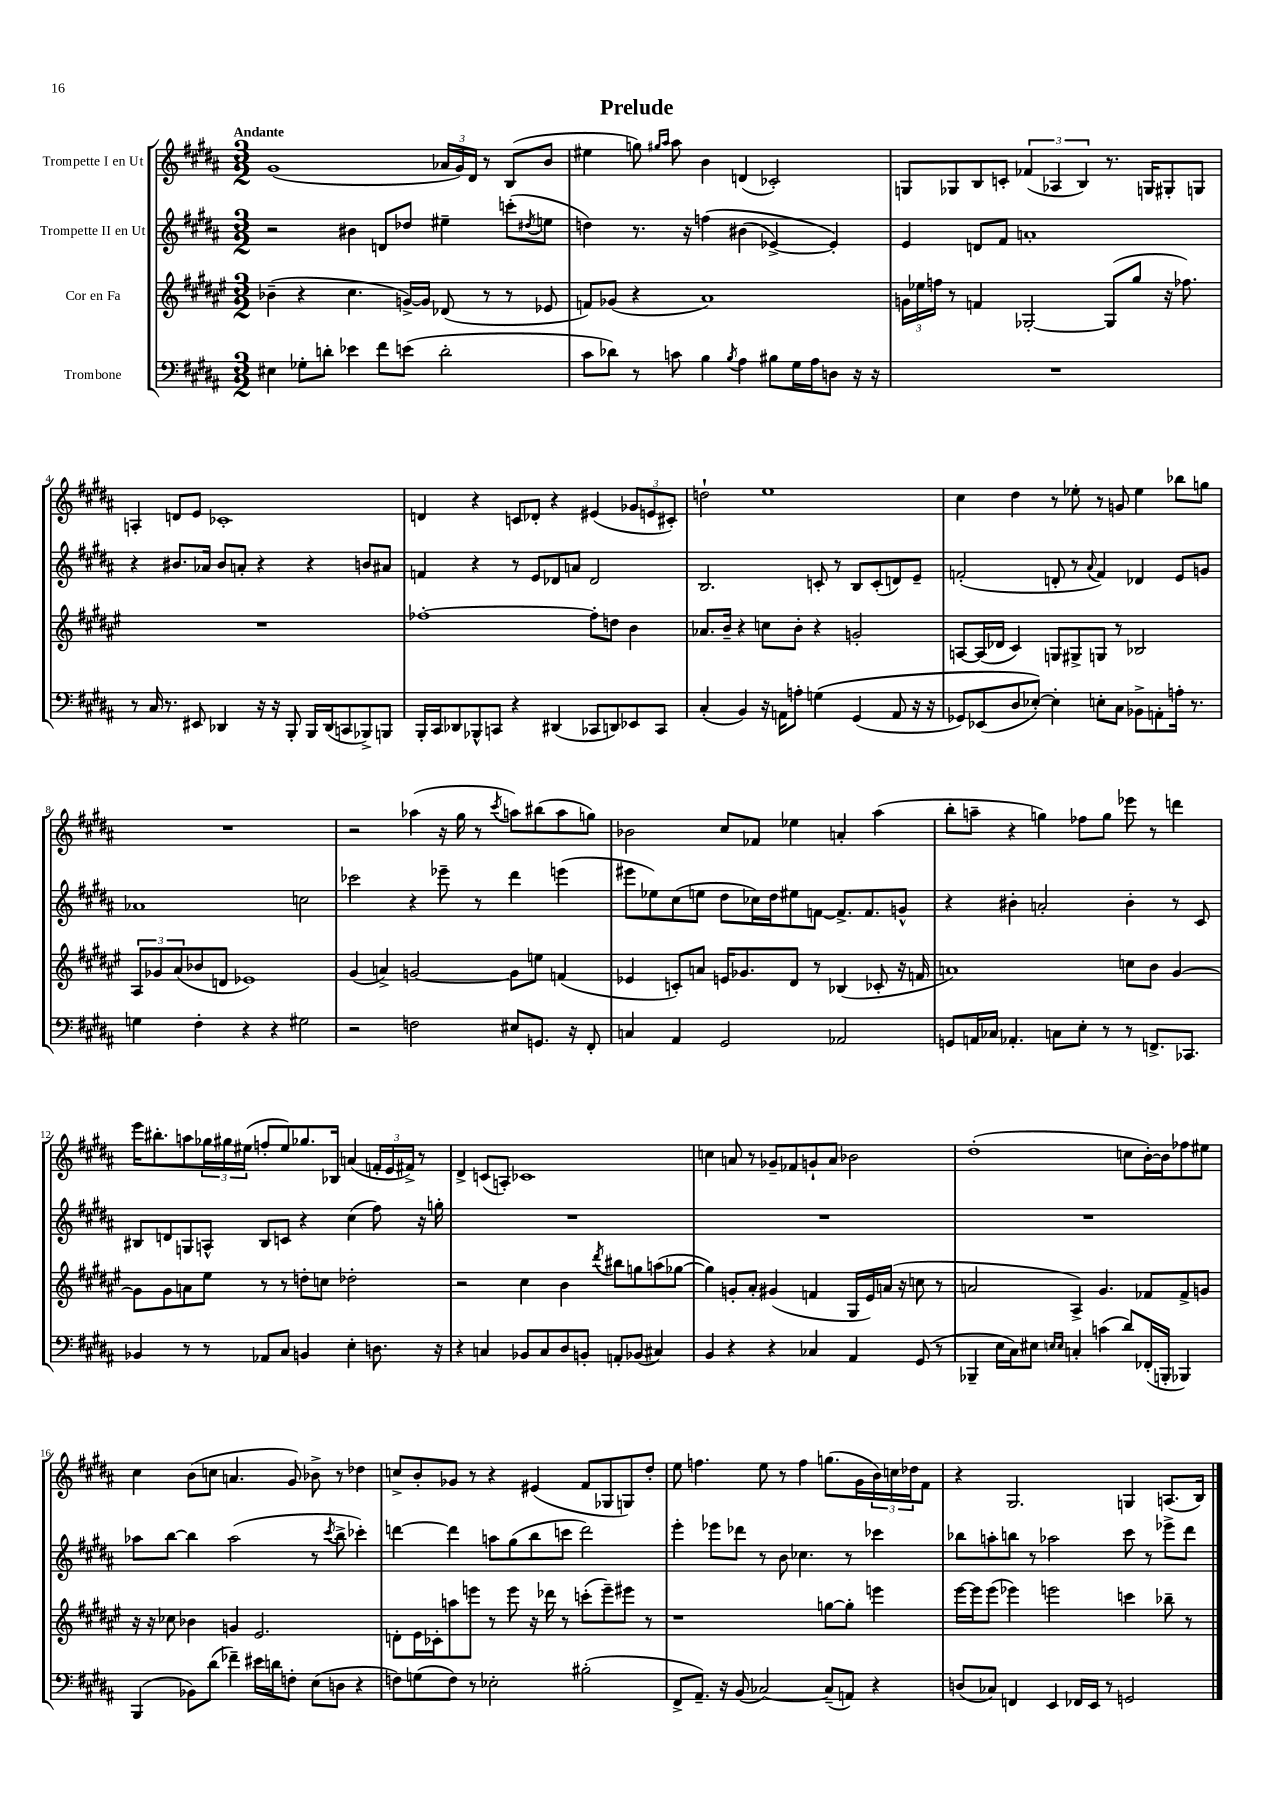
\header { title = "Prelude" }
<<
\new StaffGroup <<
\new Staff = "s0" \with { instrumentName = "Trompette I en Ut" } {
    \clef treble \key b \major \numericTimeSignature \time 3/2 \tempo "Andante"
    gis'1( \tuplet 3/2 { aes'16 gis'16) dis'16 } r8 b8( b'8 |
    eis''4 g''8) \grace { gis''16 ais''16 } ais''8 b'4 d'4( ces'2-.) |
    g8 ges8 b8 c'8-. \tuplet 3/2 { fes'4( aes4 b4) } r8. g16 gis8-. g8 |
    a4-. d'8 e'8 ces'1-. |
    d'4 r4 c'8 des'8-. r4 eis'4( \tuplet 3/2 { ges'8 e'8 cis'8-.) } |
    d''2-! e''1 |
    cis''4 dis''4 r8 ees''8-. r8 g'8 ees''4 bes''8 g''8 |
    R1. |
    r2 aes''4( r16 gis''16 r8 \acciaccatura { cis'''8 } a''8) bis''8( a''8 g''8) |
    bes'2 cis''8 fes'8 ees''4 a'4-. ais''4( |
    b''8-. a''8-- r4 g''4) fes''8 g''8 ees'''8 r8 d'''4 |
    e'''16 bis''8.-. a''8 \tuplet 3/2 { ges''16 gis''16 eis''16( } f''8-. eis''8) ges''8. bes16 a'4( \tuplet 3/2 { f'16-. e'16 fis'16->) } r8 |
    dis'4-> c'8( a8-.) ces'1 |
    c''4 a'8 r8 ges'8-- fes'8 g'8-! a'8 bes'2 |
    dis''1-.( c''8 b'16~-.) b'16 fes''8 eis''8 |
    cis''4 b'8( c''8 a'4. gis'8) bes'8-> r8 des''4 |
    c''8-> b'8-. ges'8 r8 r4 eis'4( fis'8 ges8 g8) dis''8-. |
    e''8 f''4. e''8 r8 f''4 g''8.( gis'16 \tuplet 3/2 { b'16) c''16 des''16 } fis'8 |
    r4 gis2. g4 a8.( b16) \bar "|." |
}
\new Staff = "s1" \with { instrumentName = "Trompette II en Ut" } {
    \clef treble \key b \major \numericTimeSignature \time 3/2
    r2 bis'4 d'8 des''8 eis''4-- c'''8-.( \acciaccatura { dis''8 } e''8 |
    d''4) r8. r16 f''4\( bis'4( ees'4~->) ees'4-.\) |
    e'4 d'8 fis'8 a'1-. |
    r4 bis'8. aes'16 bis'8 a'8-. r4 r4 b'8 ais'8 |
    f'4 r4 r8 e'8 des'8 a'8 des'2 |
    b2. c'8-. r8 b8 c'8-.( d'8) e'8-- |
    f'2-.( d'8-. r8 \appoggiatura { ais'8 } f'4) des'4 e'8 g'8 |
    aes'1 c''2 |
    ces'''2 r4 ees'''8-- r8 dis'''4 e'''4( |
    eis'''8 ees''8) cis''8( e''8 dis''8 ces''16) dis''16 eis''8 f'8~ f'8.-> f'8. g'8-^ |
    r4 bis'4-. a'2-. bis'4-. r8 cis'8 |
    bis8 d'8 g8 a8-^ bis8 c'8 r4 cis''4( fis''8) r16 g''16-. |
    R1. |
    R1. |
    R1. |
    aes''8 b''8~ b''4 aes''2( r8 \acciaccatura { cis'''8 } b''8-> ces'''4-.) |
    d'''4~ d'''4 a''8 gis''8( b''8 c'''8 d'''2) |
    e'''4-. ees'''8 des'''8 r8 b'8 ces''4. r8 ces'''4 |
    bes''8 a''8-. b''8 r8 aes''2 cis'''8 r8 ees'''8-> dis'''8 \bar "|." |
}
\new Staff = "s2" \with { instrumentName = "Cor en Fa" } {
    \clef treble \key fis \major \numericTimeSignature \time 3/2
    bes'4--( r4 cis''4. g'16~->) g'16 des'8( r8 r8 ees'8 |
    f'8) ges'8( r4 ais'1) |
    \tuplet 3/2 { g'16 ees''16 f''16 } r8 f'4 ges2~-. ges8( gis''8 r16 fes''8.) |
    R1. |
    fes''1~-. fes''8-. d''8 b'4 |
    aes'8. b'16-- r4 c''8 b'8-. r4 g'2-. |
    a8~ a16( des'16 cis'4) g8 gis8-> g8 r8 bes2 |
    \tuplet 3/2 { ais8 ges'8 ais'8( } bes'8 d'8 ees'1) |
    gis'4( a'4->) g'2~ g'8 e''8 f'4( |
    ees'4 c'8-.) a'8 e'16 ges'8. dis'8 r8 bes4( ces'8-. r16 f'16 |
    a'1) c''8 b'8 gis'4~ |
    gis'8 gis'8 a'8 eis''8 r8 r8 d''8-. c''8 des''2-. |
    r2 cis''4 b'4 \acciaccatura { dis'''8 } bis''8 g''8 a''8( ges''8~ |
    ges''4) g'8-. ais'8-. gis'4( f'4 gis16 eis'16) a'16( r16 c''8 r8 |
    a'2 ais4->) gis'4. fes'8 fes'8-> g'8 |
    r16 r16 ces''8 bes'4 g'4 eis'2. |
    d'8-. eis'16 ces'16-. a''8 e'''8 r8 e'''8 r16 des'''16 r8 c'''8-.( e'''8--) eis'''8 r8 |
    r1 g''8~ g''8-. e'''4 |
    eis'''16~ eis'''16 eis'''8( ees'''4) e'''2 c'''4 bes''8-- r8 \bar "|." |
}
\new Staff = "s3" \with { instrumentName = "Trombone" } {
    \clef bass \key b \major \numericTimeSignature \time 3/2
    eis4 ges8-. d'8-. ees'4 fis'8 e'8( d'2-. |
    cis'8 des'8) r8 c'8 b4 \acciaccatura { b8 } ais4 bis8 gis16 ais16 d8 r16 r16 |
    R1. |
    r8 cis16 r8. eis,8 des,4 r16 r16 b,,8-. b,,16 des,16( c,8 bes,,8->) b,,8 |
    b,,16-. cis,16 des,8 bes,,8-^ c,8 r4 dis,4( ces,8 d,8) ees,8 ces,8 |
    cis4-.( b,4) r16 a,16 a8-. g4\( gis,4( a,8 r16 r16 |
    ges,8) ees,8( dis8 ees8~-.)\) ees4-. e8-. cis8 bes,8-> a,8-. a16-. r8. |
    g4 fis4-. r4 r4 gis2 |
    r2 f2 eis8 g,8. r16 fis,8-. |
    c4 ais,4 gis,2 aes,2 |
    g,8 a,16 ces16 aes,4.-. c8 e8-. r8 r8 f,8.-> ces,8. |
    bes,4 r8 r8 aes,8 cis8 b,4 e4-. d8. r16 |
    r4 c4 bes,8 c8 dis8 b,8-. a,8-. bes,8( cis4) |
    b,4 r4 r4 ces4 ais,4 gis,8( r8 |
    bes,,4-- e16 cis16) eis8 \grace { e16 e16 } c4-. c'4( dis'8) fes,16-.( b,,16-. bes,,4) |
    b,,4( bes,8) dis'8( fes'4--) eis'16 d'16 f8-. e8( d8 r4 |
    f8) g8( f8) r8 ees2-. bis2-.( |
    fis,8-> ais,8.--) r16 b,8( ces2~) ces8--( a,8) r4 |
    d8( ces8) f,4 e,4 fes,16 e,16 r8 g,2 \bar "|." |
}
>>
>>
